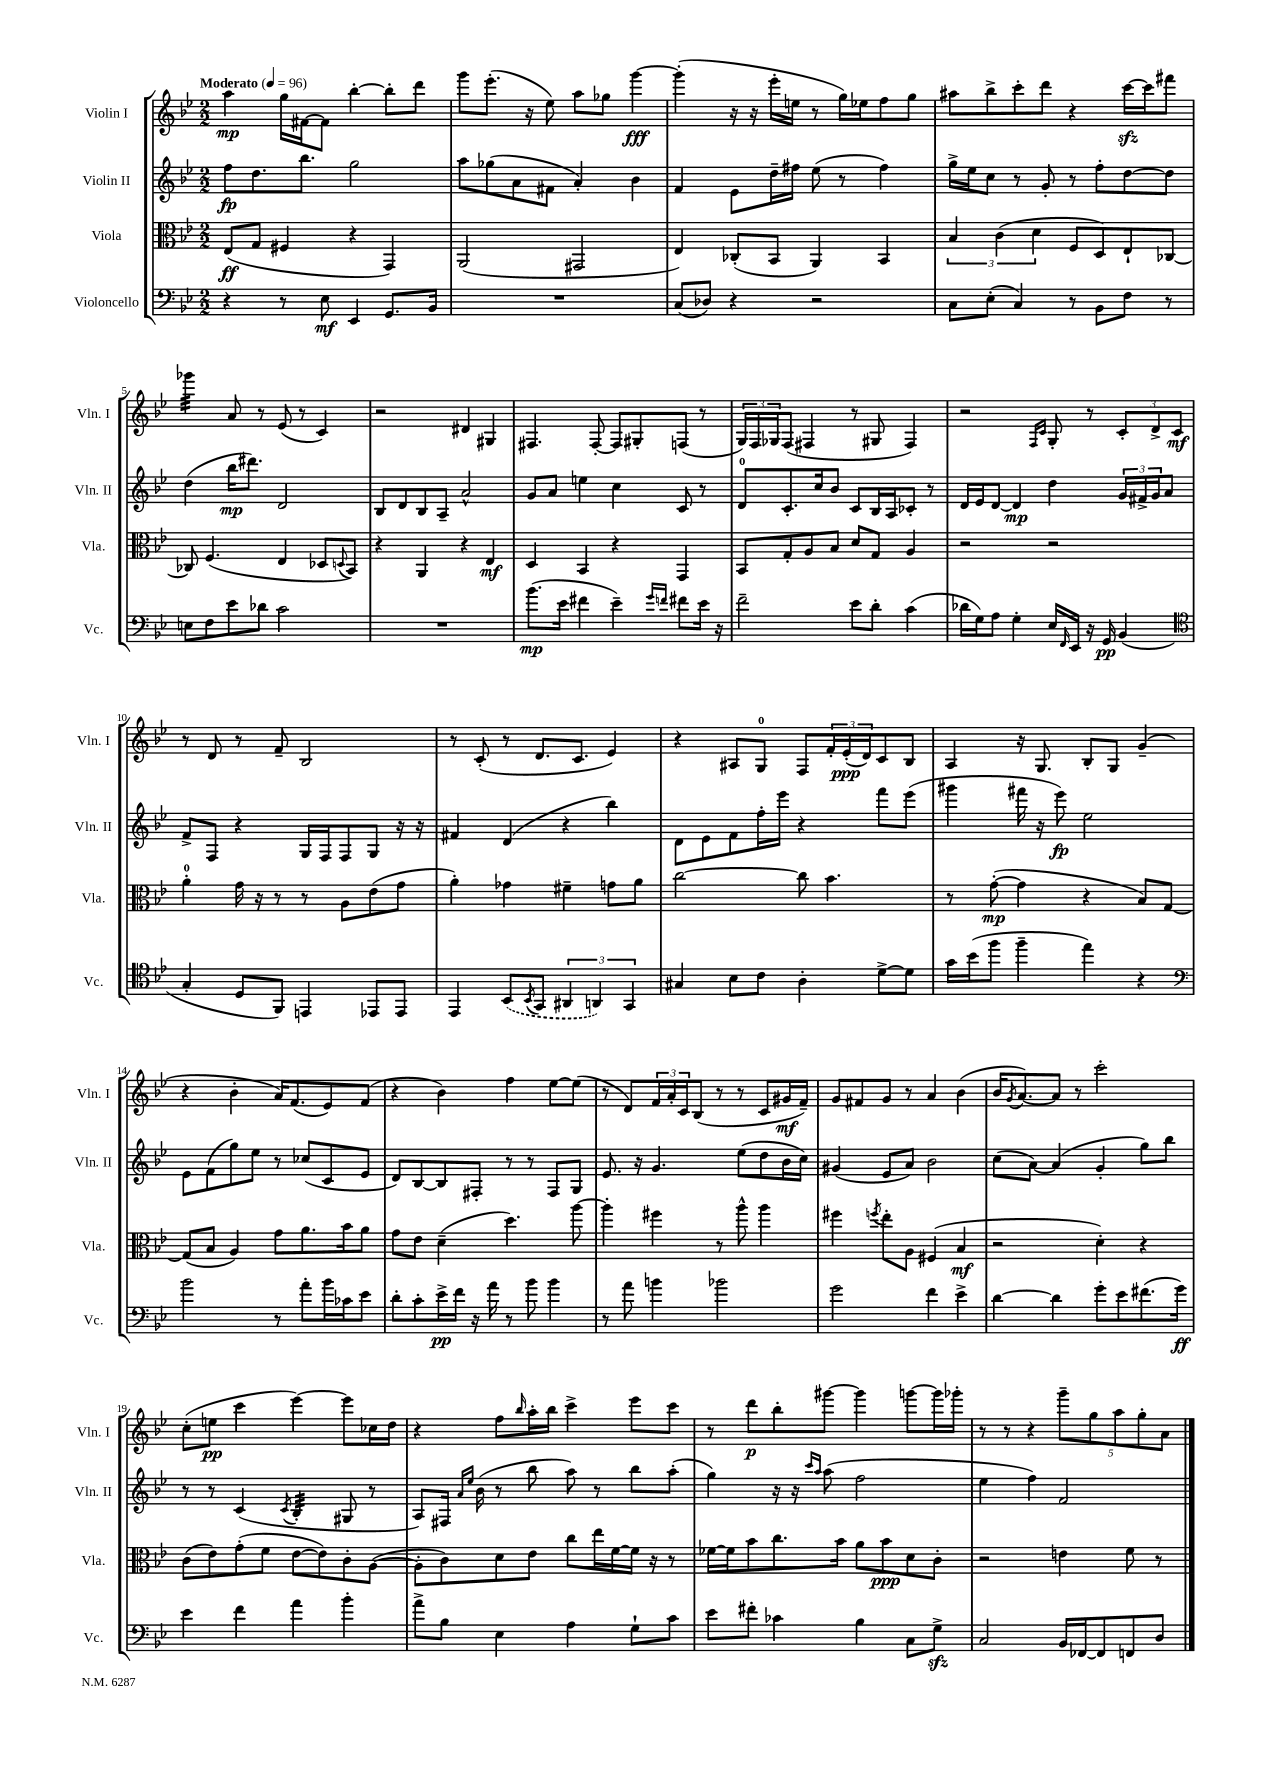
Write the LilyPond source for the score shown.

<<
\new StaffGroup <<
\new Staff = "s0" \with { instrumentName = "Violin I" shortInstrumentName = "Vln. I" } {
    \clef treble \key bes \major \numericTimeSignature \time 2/2 \tempo "Moderato" 4 = 96
    a''4\mp g''16 fis'16~ fis'8 bes''4~-. bes''8-. d'''8 |
    g'''8 ees'''8.-.( r16 ees''8) a''8 ges''8 g'''4~\fff |
    g'''4-.( r16 r16 ees'''16-. e''16 r8 g''16) ees''16 f''8 g''8 |
    ais''8 bes''8-> c'''8-. d'''8 r4 c'''16~\sfz c'''16 fis'''8 |
    ges'''4:32 a'8 r8 ees'8( r8 c'4) |
    r2 dis'4 gis4 |
    fis4. fis8~-. fis8 gis8-. f8( r8 |
    \tuplet 3/2 { g16) f16 ges16 } f8( fis4 r8 gis8 fis4) |
    r2 \grace { f16 c'16 } g8-. r8 \tuplet 3/2 { c'8-. d'8-> c'8\mf } |
    r8 d'8 r8 f'8-- bes2 |
    r8 c'8-.( r8 d'8. c'8. ees'4) |
    r4 ais8 g8-0 f8 \tuplet 3/2 { f'16-. ees'16-.\ppp( d'16) } c'8 bes8 |
    a4 r16 g8. bes8-. g8 g'4--( |
    r4 bes'4-. a'16) f'8.( ees'8) f'8( |
    r4 bes'4) f''4 ees''8~ ees''8( |
    r8 d'8) \tuplet 3/2 { f'16 a'16-. c'16 } bes8( r8 r8 c'8 gis'16\mf f'16--) |
    g'8 fis'8 g'8 r8 a'4 bes'4( |
    bes'16 \acciaccatura { g'8 } a'8.~) a'8 r8 c'''2-. |
    c''8-.( e''8\pp c'''4 ees'''4~) ees'''8 ces''16 d''16 |
    r4 f''8 \grace { bes''16 } a''16-. bes''16 c'''4-> ees'''8 c'''8 |
    r8 d'''8\p bes''8-. gis'''8~ gis'''4 g'''8~ g'''16 ges'''16-. |
    r8 r8 r4 \tuplet 5/4 { g'''8-- g''8 a''8 g''8-. a'8 } \bar "|." |
}
\new Staff = "s1" \with { instrumentName = "Violin II" shortInstrumentName = "Vln. II" } {
    \clef treble \key bes \major \numericTimeSignature \time 2/2
    f''8\fp d''8. bes''8. g''2 |
    a''8 ges''8( a'8 fis'8 a'4-.) bes'4 |
    f'4 ees'8 d''16-- fis''16 ees''8( r8 fis''4) |
    g''16-> ees''16 c''8 r8 g'8-. r8 f''8-. d''8~ d''8 |
    d''4( bes''16\mp dis'''8.) d'2 |
    bes8 d'8 bes8 a8-- a'2-^ |
    g'8 a'8 e''4 c''4 c'8 r8 |
    d'8-0 c'8.-. c''16 bes'8 c'8 bes16 a16 ces'8-. r8 |
    d'16 ees'16 d'8~ d'4\mp d''4 \tuplet 3/2 { g'16 fis'16-> g'16 } a'8 |
    f'8-> f8 r4 g16 f16 f8 g8 r16 r16 |
    fis'4 d'4( r4 bes''4) |
    d'8 ees'8 f'8 f''16-. ees'''16 r4 f'''8 ees'''8( |
    gis'''4 fis'''16 r16 ees'''8\fp) ees''2 |
    ees'8 f'8( g''8) ees''8 r8 ces''8( c'8 ees'8 |
    d'8) bes8~ bes8 fis8-. r8 r8 fis8 g8 |
    ees'8. r16 g'4. ees''8( d''8 bes'16 c''16) |
    gis'4( ees'8 a'8) bes'2 |
    c''8( a'8~) a'4( g'4-. g''8) bes''8 |
    r8 r8 c'4( \acciaccatura { c'8 } bes4:32-. gis8 r8 |
    a8) fis16 \grace { a'16 ees''16 } bes'16( r8 bes''8 a''8) r8 bes''8 a''8-.( |
    g''4) r16 r16 \grace { c'''16 a''16 } a''8( f''2 |
    ees''4 f''4) f'2 \bar "|." |
}
\new Staff = "s2" \with { instrumentName = "Viola" shortInstrumentName = "Vla." } {
    \clef alto \key bes \major \numericTimeSignature \time 2/2
    ees8\ff( g8 fis4 r4 g,4) |
    a,2( gis,2 |
    ees4) ces8-.( bes,8 a,4) bes,4 |
    \tuplet 3/2 { bes4 c'4( d'4 } f8 d8) ees8-! ces8~ |
    ces8 f4.( ees4 des8 \appoggiatura { d8 } bes,8) |
    r4 a,4 r4 ees4\mf |
    d4 bes,4 r4 g,4 |
    bes,8 g8-. a8 bes8 d'8 g8 a4 |
    r2 r2 |
    a'4-0-. g'16 r16 r8 r8 a8 ees'8( g'8 |
    a'4-.) ges'4 fis'4-- g'8 a'8 |
    c''2~ c''8 bes'4. |
    r8 g'8~-.\mp( g'4 r4 bes8) g8~ |
    g8( bes8 a4) g'8 a'8. bes'16 a'8 |
    g'8 ees'8 d'4--( d''4.) a''8~ |
    a''4-. fis''4 r8 a''8-^ a''4 |
    fis''4 \acciaccatura { f''8 } ees''8-. a8 fis4( bes4\mf |
    r2 d'4-.) r4 |
    c'8( ees'8) g'8-.( f'8 ees'8~ ees'8) c'8-. a8~( |
    a8-. c'8) d'8 ees'8 c''8 ees''16 f'16~ f'16 r16 r8 |
    fes'16~ fes'16 bes'8 c''8. bes'16 a'8 bes'8\ppp d'8 c'8-. |
    r2 e'4 f'8 r8 \bar "|." |
}
\new Staff = "s3" \with { instrumentName = "Violoncello" shortInstrumentName = "Vc." } {
    \clef bass \key bes \major \numericTimeSignature \time 2/2
    r4 r8 ees8\mf ees,4 g,8. bes,16 |
    R1 |
    c8( des8) r4 r2 |
    c8 ees8-.( c4) r8 bes,8 f8 r8 |
    e8 f8 ees'8 des'8 c'2 |
    R1 |
    bes'8.\mp( ees'16 fis'4 ees'4--) \grace { g'16 f'16 } fis'8 ees'16 r16 |
    f'2-- ees'8 d'8-. c'4( |
    des'16 g16) a8 g4-. ees16 \grace { f,16 } ees,16 r16 g,16\pp bes,4( |
    \clef tenor g4-. d8 f,8) e,4 ees,8 ees,8 |
    ees,4 \once \slurDashed bes,8( \acciaccatura { bes,8 } g,8 \tuplet 3/2 { ais,4 a,4) g,4 } |
    gis4 bes8 c'8 a4-. d'8~-> d'8 |
    g'16 bes'16( f''8 f''4-- ees''4) r4 |
    \clef bass bes'2 r8 a'8-. bes'16 ces'16 ees'8 |
    d'8-. c'8-. ees'16->\pp f'16 r16 a'16 r8 bes'8 bes'4 |
    r8 a'8 b'4 bes'2 |
    g'2 f'4 ees'4-> |
    d'4~ d'4 g'8-. ees'8 fis'8.( g'16\ff) |
    ees'4 f'4 a'4 bes'4-. |
    a'8-> bes8 ees4 a4 g8-! c'8 |
    ees'8 fis'8-. ces'4 bes4 c8 g8->\sfz |
    c2 bes,16 fes,16~ fes,8 f,8 d8 \bar "|." |
}
>>
>>
